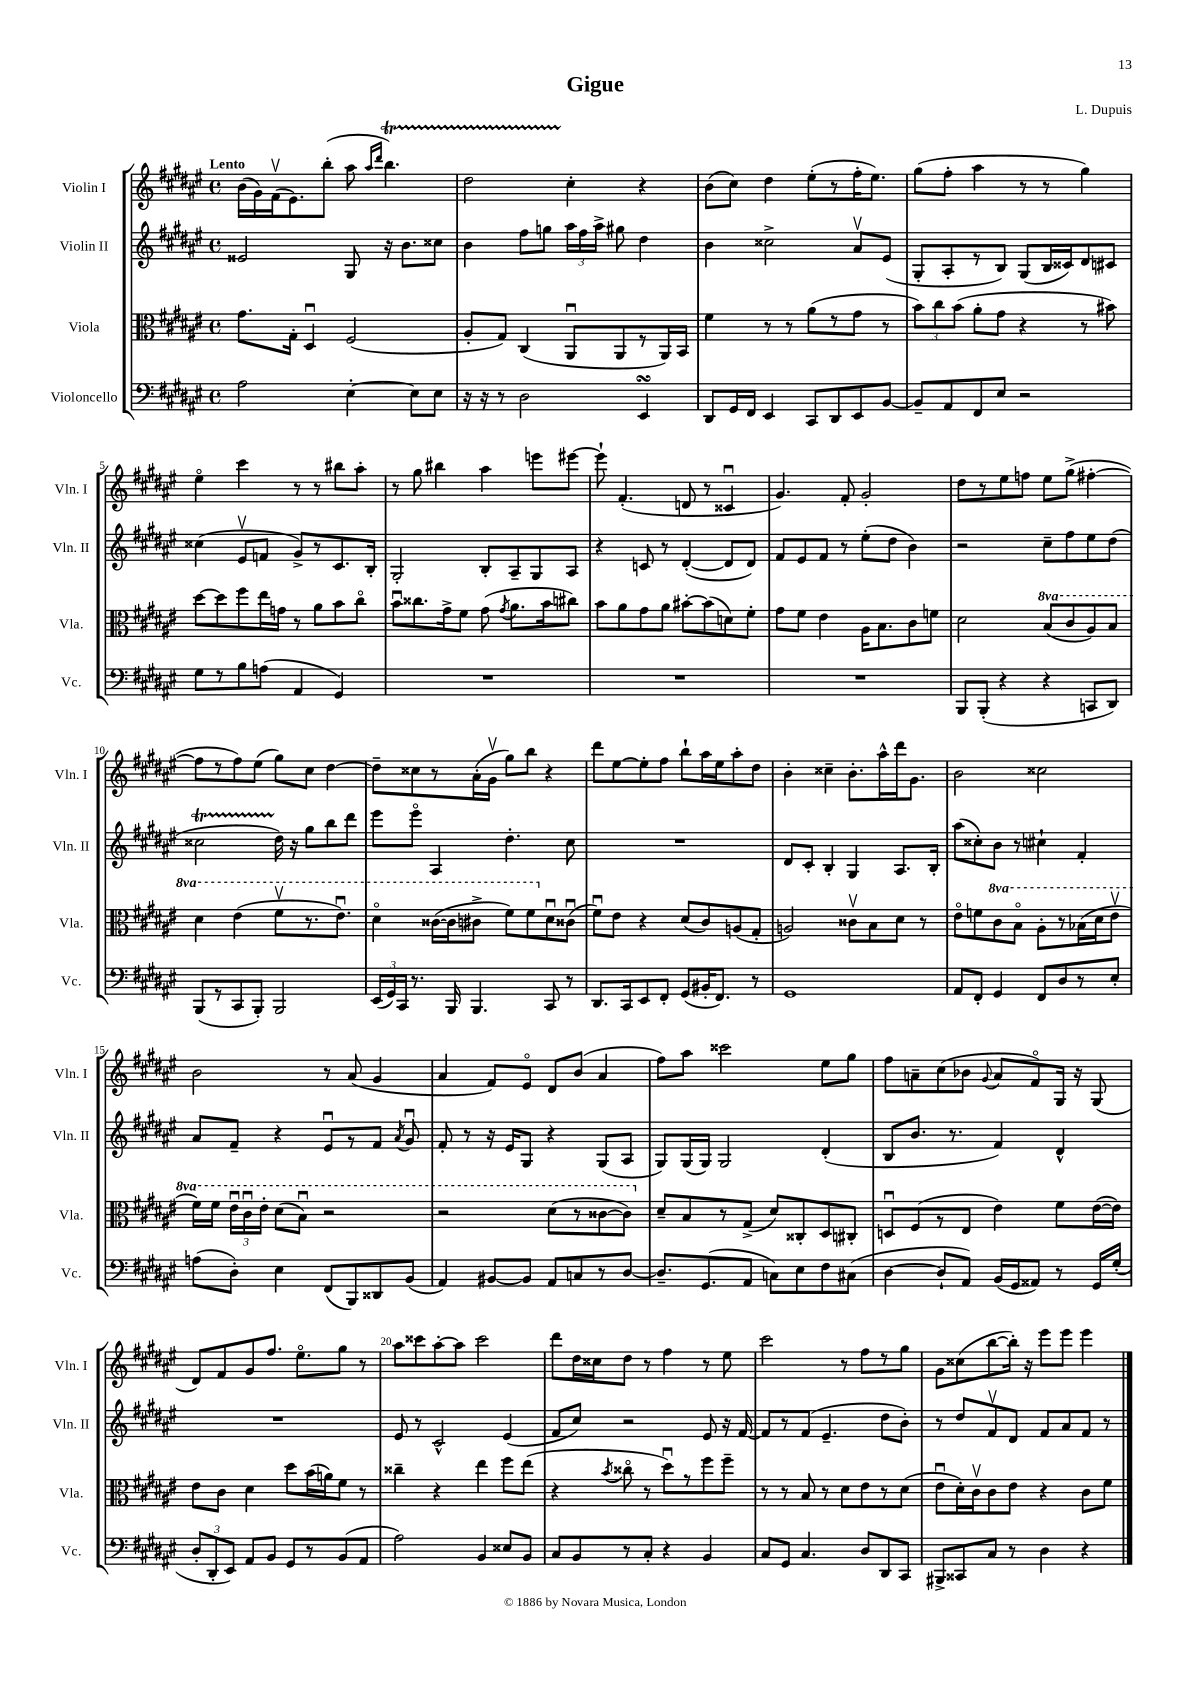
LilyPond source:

\header { title = "Gigue" composer = "L. Dupuis" }
<<
\new StaffGroup <<
\new Staff = "s0" \with { instrumentName = "Violin I" shortInstrumentName = "Vln. I" } {
    \clef treble \key fis \major \defaultTimeSignature \time 4/4 \tempo "Lento"
    \autoBeamOff b'16[( gis'16) fis'16\upbow( eis'8.) b''8]-.( ais''8 \grace { ais''16[ dis'''16] } b''4.\startTrillSpan) |
    dis''2 cis''4-.\stopTrillSpan r4 |
    b'8[( cis''8]) dis''4 eis''8[-.( r8 fis''16-. eis''8.]) |
    gis''8[( fis''8]-. ais''4 r8 r8 gis''4) |
    eis''4\flageolet cis'''4 r8 r8 bis''8[ ais''8]-. |
    r8 gis''8 bis''4 ais''4 e'''8[ eis'''8]~ |
    eis'''8-! fis'4.-.( d'8 r8 cisis'4\downbow |
    gis'4.) fis'8-. gis'2-. |
    dis''8[ r8 eis''8 f''8] eis''8[ gis''8]->( fis''4~-. |
    fis''8[ r8 fis''8) eis''8]( gis''8[) cis''8] dis''4~ |
    dis''8[-- cisis''8 r8 ais'16-.( gis'16]\upbow gis''8[) b''8] r4 |
    dis'''8[ eis''8~ eis''8-. fis''8] b''8[-! ais''16 eis''16 ais''8-. dis''8] |
    b'4-. cisis''4-- b'8.[-. ais''16-^ dis'''16 gis'8.] |
    b'2 cisis''2 |
    b'2 r8 ais'8( gis'4 |
    ais'4 fis'8[) eis'8]\flageolet dis'8[ b'8]( ais'4 |
    fis''8[) ais''8] cisis'''2 eis''8[ gis''8] |
    fis''8[ a'8-- cis''8( bes'8] \appoggiatura { gis'8 } a'8[ fis'8\flageolet) gis16] r16 gis8( |
    dis'8[) fis'8 gis'8 fis''8.] eis''8.[\flageolet gis''8] r8 |
    ais''8[ cisis'''8 ais''8~-. ais''8] cisis'''2 |
    dis'''8[ dis''16 cisis''16 dis''8] r8 fis''4 r8 eis''8 |
    cis'''2 r8 fis''8[ r8 gis''8] |
    gis'8[ cisis''8( b''8~ b''16]-.) r16 eis'''8[ eis'''8] eis'''4 \bar "|." |
}
\new Staff = "s1" \with { instrumentName = "Violin II" shortInstrumentName = "Vln. II" } {
    \clef treble \key fis \major \defaultTimeSignature \time 4/4
    \autoBeamOff eisis'2 gis8 r16 b'8.[ cisis''8] |
    b'4 fis''8[ g''8] \tuplet 3/2 { ais''16[ fis''16 ais''16]-> } gis''8 dis''4 |
    b'4 cisis''2-> ais'8[\upbow eis'8]( |
    gis8[-. ais8-. r8 b8]) gis8[( b16 cisis'16) dis'8 cis'8] |
    cisis''4( eis'8[\upbow f'8] gis'8[->) r8 cis'8. b16]-. |
    gis2-. b8[-. ais8-- gis8 ais8] |
    r4 c'8 r8 dis'4~-.( dis'8[ dis'8]) |
    fis'8[ eis'8 fis'8] r8 eis''8[-.( dis''8] b'4) |
    r2 cis''8[-- fis''8 eis''8 dis''8]( |
    cisis''2\startTrillSpan dis''16\stopTrillSpan) r16 gis''8[ b''8 dis'''8] |
    eis'''8[ eis'''8]\flageolet ais4 dis''4.-. cis''8 |
    R1 |
    dis'8[ cis'8]-. b4-. gis4 ais8.[ b16]-. |
    ais''8[( cisis''8-.) b'8] r8 cis''4-! fis'4-. |
    ais'8[ fis'8]-- r4 eis'8[\downbow r8 fis'8] \acciaccatura { ais'8 } gis'8\downbow |
    fis'8-. r8 r16 eis'16[ gis8] r4 gis8[( ais8] |
    gis8[) gis16( gis16]) gis2 dis'4-.( |
    b8[ b'8.] r8. fis'4) dis'4-^ |
    R1 |
    eis'8 r8 cis'2-^ eis'4( |
    fis'8[ cis''8]) r2 eis'8 r16 fis'16~ |
    fis'8[ r8 fis'8]( eis'4.-- dis''8[ b'8]-.) |
    r8 dis''8[ fis'8\upbow dis'8] fis'8[ ais'8 fis'8] r8 \bar "|." |
}
\new Staff = "s2" \with { instrumentName = "Viola" shortInstrumentName = "Vla." } {
    \clef alto \key fis \major \defaultTimeSignature \time 4/4 \set Staff.ottavationMarkups = #ottavation-simple-ordinals
    \autoBeamOff gis'8.[ gis16]-. dis4\downbow fis2( |
    ais8[-. gis8]) cis4( ais,8[\downbow ais,8 r8 ais,16) b,16] |
    fis'4 r8 r8 ais'8[( r8 gis'8] r8 |
    \tuplet 3/2 { b'8[) cis''8 b'8]( } ais'8[-. gis'8] r4 r8 bis'8) |
    dis''8[~ dis''8 fis''8 eis''16 g'16] r8 ais'8[ b'8 cis''8]\flageolet |
    b'8[\downbow cisis''8. gis'16-> fis'8] gis'8( \acciaccatura { gis'8 } ais'8.[ b'16 cis''8]) |
    b'8[ ais'8 gis'8 ais'8] bis'8[~-. bis'8( d'8) fis'8]-. |
    gis'8[ fis'8] eis'4 ais16[ b8. cis'8 f'8] |
    dis'2 \ottava #1 b'8[( cis''8 ais'8) b'8] |
    dis''4 eis''4( fis''8[\upbow r8. eis''8.]\downbow) |
    dis''4\flageolet cisis''16[~( cisis''16 cis''8]-> fis''8[) fis''8 \ottava #0 dis'8\downbow cisis'8]\downbow( |
    fis'8[\downbow) eis'8] r4 dis'8[( cis'8) a8( gis8]-. |
    a2) cisis'8[\upbow b8 dis'8] r8 |
    eis'8[\flageolet f'8 \ottava #1 cis''8 b'8]\flageolet ais'8[-. r8 bes'16( dis''16 eis''8]\upbow |
    fis''16[) fis''16] \tuplet 3/2 { eis''16[\downbow cis''16\downbow eis''16]-. } dis''8[( b'8]\downbow) r2 |
    r2 dis''8[( r8 cisis''8~ cisis''8]) \ottava #0 |
    dis'8[-- b8 r8 gis8]->( dis'8[) cisis8-. dis8 cis8]-. |
    d8[\downbow fis8( r8 eis8] eis'4) fis'8[ eis'16~( eis'16]) |
    eis'8[ cis'8] dis'4 dis''8[ b'16( a'16) fis'8] r8 |
    cisis''4-- r4 eis''4 fis''8[ eis''8]( |
    r4 \acciaccatura { b'8 } cisis''8\flageolet r8 dis''8[\downbow) r8 fis''8 fis''8]-- |
    r8 r8 b8 r8 dis'8[ eis'8 r8 dis'8]( |
    eis'8[\downbow dis'16-.) cis'16\upbow cis'8 eis'8] r4 cis'8[ fis'8] \bar "|." |
}
\new Staff = "s3" \with { instrumentName = "Violoncello" shortInstrumentName = "Vc." } {
    \clef bass \key fis \major \defaultTimeSignature \time 4/4
    \autoBeamOff ais2 eis4~-. eis8[ eis8] |
    r16 r16 r8 dis2 eis,4\turn |
    dis,8[ gis,16 fis,16] eis,4 cis,8[ dis,8 eis,8 b,8]~ |
    b,8[-- ais,8 fis,8 eis8] r2 |
    gis8[ r8 b8 a8]( ais,4 gis,4) |
    R1 |
    R1 |
    R1 |
    b,,8[ b,,8]-.( r4 r4 c,8[ dis,8]) |
    b,,8[( r8 cis,8 b,,8]-.) b,,2 |
    \tuplet 3/2 { eis,16[( gis,16) cis,16] } r8. b,,16 b,,4. cis,8 r8 |
    dis,8.[ cis,16 eis,8 fis,8]-. gis,8[( bis,16-. fis,8.]) r8 |
    gis,1 |
    ais,8[ fis,8]-. gis,4 fis,8[ dis8 r8 eis8]-. |
    a8[( dis8]-.) eis4 fis,8[( b,,8) disis,8 b,8]( |
    ais,4) bis,8[~ bis,8] ais,8[ c8 r8 dis8]~ |
    dis8.[-- gis,8.( ais,8] c8[) eis8 fis8 cis8]( |
    dis4~ dis8[-! ais,8]) b,16[( gis,16 aisis,8]) r8 gis,16[ gis16]-.( |
    \tuplet 3/2 { dis8[-. dis,8-. eis,8]) } ais,8[ b,8] gis,8[ r8 b,8( ais,8] |
    ais2) b,4 eisis8[ b,8] |
    cis8[ b,8 r8 cis8]-. r4 b,4 |
    cis8[ gis,8] cis4. dis8[ dis,8 cis,8] |
    bis,,8[-> cisis,8 cis8] r8 dis4 r4 \bar "|." |
}
>>
>>
\layout { \context { \Score \override BarNumber.break-visibility = ##(#f #t #t) barNumberVisibility = #(every-nth-bar-number-visible 5) } }
